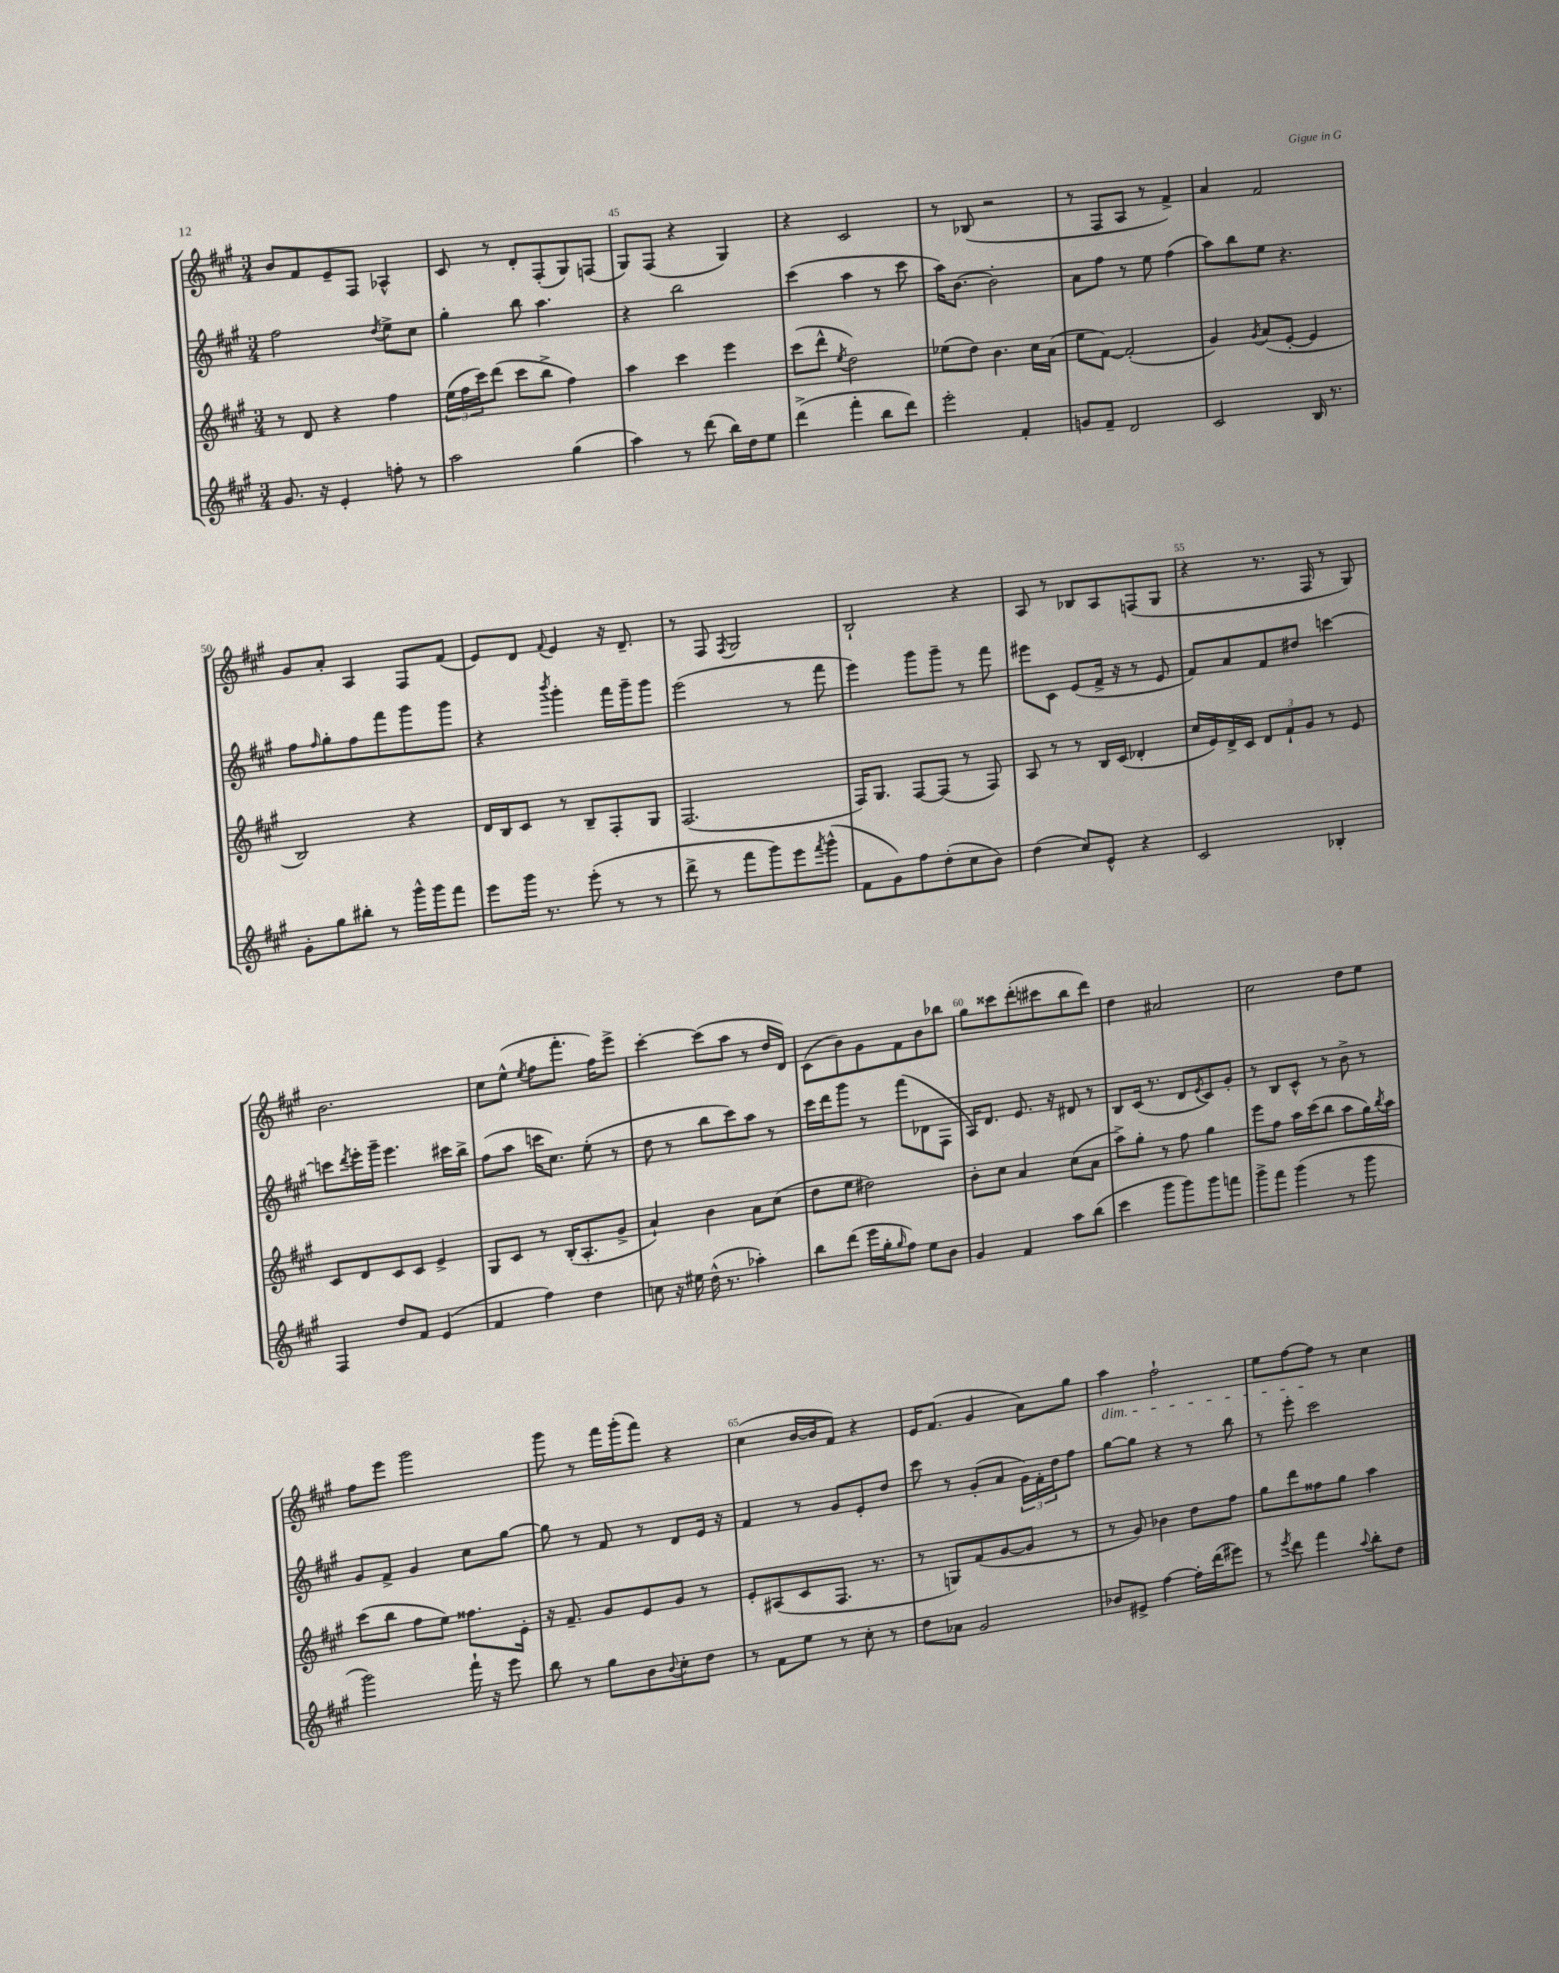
<<
\new StaffGroup <<
\new Staff = "s0" {
    \clef treble \key a \major \numericTimeSignature \time 3/4
    b'8 fis'8 e'8-- fis8 aes4-^ |
    cis'8 r8 d'8-. fis8-.( gis8) f8( |
    gis8) fis8( r4 gis4) |
    r4 cis'2 |
    r8 bes8( r2 |
    r8 fis8 a8 r8 fis'4->) |
    a'4 fis'2 |
    gis'8 a'8-. a4 fis8 fis'8( |
    e'8) d'8 \appoggiatura { fis'8 } e'4 r16 d'8.-- |
    r8 fis8 \acciaccatura { fis8 } gis2 |
    b2-! r4 |
    a8 r8 bes8 a8 f8( gis8 |
    r4 r8. fis16 r8 gis8) |
    b'2. |
    cis''8 e''8-^( \acciaccatura { e''8 } fis''8 fis'''8.-. fis''16) e'''8-> |
    cis'''4~-. cis'''8( a''8 r8 d''16 d'16) |
    cis'8( b'8) gis'8 fis'8 b'8 bes''8 |
    gis''8 cisis'''8 d'''8-.( cis'''8 b''8 d'''8) |
    d''4 ais'2 |
    cis''2 d''8 e''8 |
    fis''8 e'''8 gis'''2 |
    gis'''8 r8 fis'''16 gis'''16-.( fis'''8) r4 |
    cis''4( b'16~ b'16 fis'8) r4 |
    e'16 fis'8.( gis'4 a'8) gis''8 |
    a''4\dim fis''2-! |
    e''8 fis''8~ fis''8\! r8 cis''4 \bar "|." |
}
\new Staff = "s1" {
    \clef treble \key a \major \numericTimeSignature \time 3/4
    fis''2 \acciaccatura { d''8 } e''8-> cis''8 |
    gis''4-. b''8 a''4. |
    r4 b''2 |
    cis'''4( a''4 r8 cis'''8 |
    a''16) b'8.~ b'2-. |
    a'8 fis''8 r8 e''8 fis''4( |
    a''8) b''8 e''8 r4. |
    fis''8 \grace { fis''16 } gis''8-. fis''8 fis'''8 gis'''8 gis'''8 |
    r4 \acciaccatura { b'''8 } gis'''4-. fis'''16 gis'''16-- gis'''8 |
    e'''2( r8 fis'''8 |
    e'''4) gis'''8 gis'''8-- r8 fis'''8 |
    eis'''8 cis'8 e'8( fis'16-> r16 r8 e'8 |
    fis'8) a'8 fis'8 dis''8 c'''4~ |
    c'''8 \acciaccatura { d'''8 } e'''16-. gis'''16-- e'''4. cis'''16 b''16-> |
    fis''8( a''8 c'''16 cis''8.) e''8-.( r8 |
    d''8 r8 b''8 cis'''8) a''8 r8 |
    cis'''16 d'''16 gis'''8 r8 fis'''8( des'8 fis8 |
    a16) d'8. e'8. r16 dis'8 r8 |
    b8 cis'16( r8. d'8 \acciaccatura { e'8 } cis'8) gis'8-. |
    r8 b8 cis'8-^ r8 b'8-> r8 |
    gis'8 fis'8-> gis'4 cis''8 gis''8~ |
    gis''8 r8 fis'8 r8 d'8 e'16 r16 |
    fis'4 r8 gis'8 e'8-. d''8 |
    cis'''8 r8 gis'8-.( a'8 \tuplet 3/2 { gis'16) fis'16-. d''16 } fis''8 |
    gis''8~ gis''8 r4 r8 b''8 |
    r8 e'''8-. cis'''2 \bar "|." |
}
\new Staff = "s2" {
    \clef treble \key a \major \numericTimeSignature \time 3/4
    r8 d'8 r4 fis''4 |
    \tuplet 3/2 { e''16( fis''16 cis'''16) } d'''8( cis'''8 b''8-> fis''4) |
    a''4 cis'''4 e'''4 |
    cis'''8( d'''8-^ \acciaccatura { e''8 } d''2) |
    ees''8( d''8) b'4. cis''16 a'16( |
    e''8 fis'8~) fis'2-.( |
    gis'4) \acciaccatura { gis'8 } a'8( e'8~-. e'4 |
    b2) r4 |
    d'16 b16 cis'8 r8 b8-- fis8-. gis8 |
    fis2.( |
    fis16) gis8. fis8~ fis8( r8 fis8) |
    a8 r8 r8 b16 cis'16( des'4-. |
    cis''16 e'16) d'16-> cis'16 \tuplet 3/2 { d'8 fis'8-! gis'8 } r8 e'8 |
    cis'8 d'8 cis'8 cis'8 e'4-> |
    gis8 cis'8 r8 b16-.( a8.-. gis'8-> |
    a'4-!) b'4 a'8 cis''8( |
    d''8 e''8 dis''2) |
    b'8-. cis''8 a'4 cis''8( a'8 |
    a''8->) gis''8-. r8 fis''8 gis''4 |
    e'''8 fis''8 a''16 cis'''16( b''8 a''8 gis''16) \acciaccatura { b''8 } a''16 |
    cis'''8( b''8 fis''8 e''8) fisis''8. e'16-. |
    r16 fis'8.-- gis'8 e'8 gis'8 r8 |
    e'8-. ais8( cis'8 fis8. r8. |
    r8 g8) fis'8( gis'8~ gis'8 r8 |
    r8 gis'8) bes'4 d''8 fis''8 |
    gis''8 d'''8 fisis''8 gis''8 a''4 \bar "|." |
}
\new Staff = "s3" {
    \clef treble \key a \major \numericTimeSignature \time 3/4
    gis'8. r16 e'4-. f''8-. r8 |
    a''2 gis''4( |
    a''4) r8 d'''8( b''16) d''16 e''8 |
    d'''4->( fis'''4-. b''8 d'''8) |
    e'''2-. fis'4-. |
    g'8 fis'8-- d'2 |
    cis'2 b16 r8. |
    gis'8-. gis''8 bis''8-. r8 gis'''16-^ gis'''16 fis'''8 |
    e'''8 gis'''16 r8. e'''8-.( r8 r8 |
    d'''8-> r8 fis'''8 gis'''8) e'''8 \acciaccatura { fis'''8 } gis'''8-^( |
    fis'8 gis'8) fis''8 d''8-.( cis''8 b'8) |
    d''4( cis''8) e'8-^ r4 |
    cis'2 bes4-. |
    fis4 d''8 fis'8 e'4( |
    fis'4 fis''4) d''4 |
    c''8 r16 eis''16 d''16-^( r8. aes''4-.) |
    b''8 d'''8( e'''16 gis''16-. \grace { gis''16 } fis''8) e''8 b'8 |
    gis'4 fis'4 a''8 b''8( |
    cis'''4 gis'''8 gis'''8) gis'''8 f'''8 |
    gis'''8-> fis'''8 gis'''4( r8 gis'''8 |
    gis'''2) fis'''16-! r16 e'''8 |
    b''8 r8 gis''8 b'8 \appoggiatura { b'8 } cis''8-. d''8 |
    r8 fis'8 e''8 r8 cis''8-. r8 |
    d''8 aes'8 gis'2 |
    bes'8 eis'8-> fis''4~ fis''16-. d'''16( eis'''8) |
    r8 \acciaccatura { e'''8 } d'''8 fis'''4 \appoggiatura { a''8 } b''8-. d''8 \bar "|." |
}
>>
>>
\layout { \context { \Score currentBarNumber = #43 \override BarNumber.break-visibility = ##(#f #t #t) barNumberVisibility = #(every-nth-bar-number-visible 5) } }
